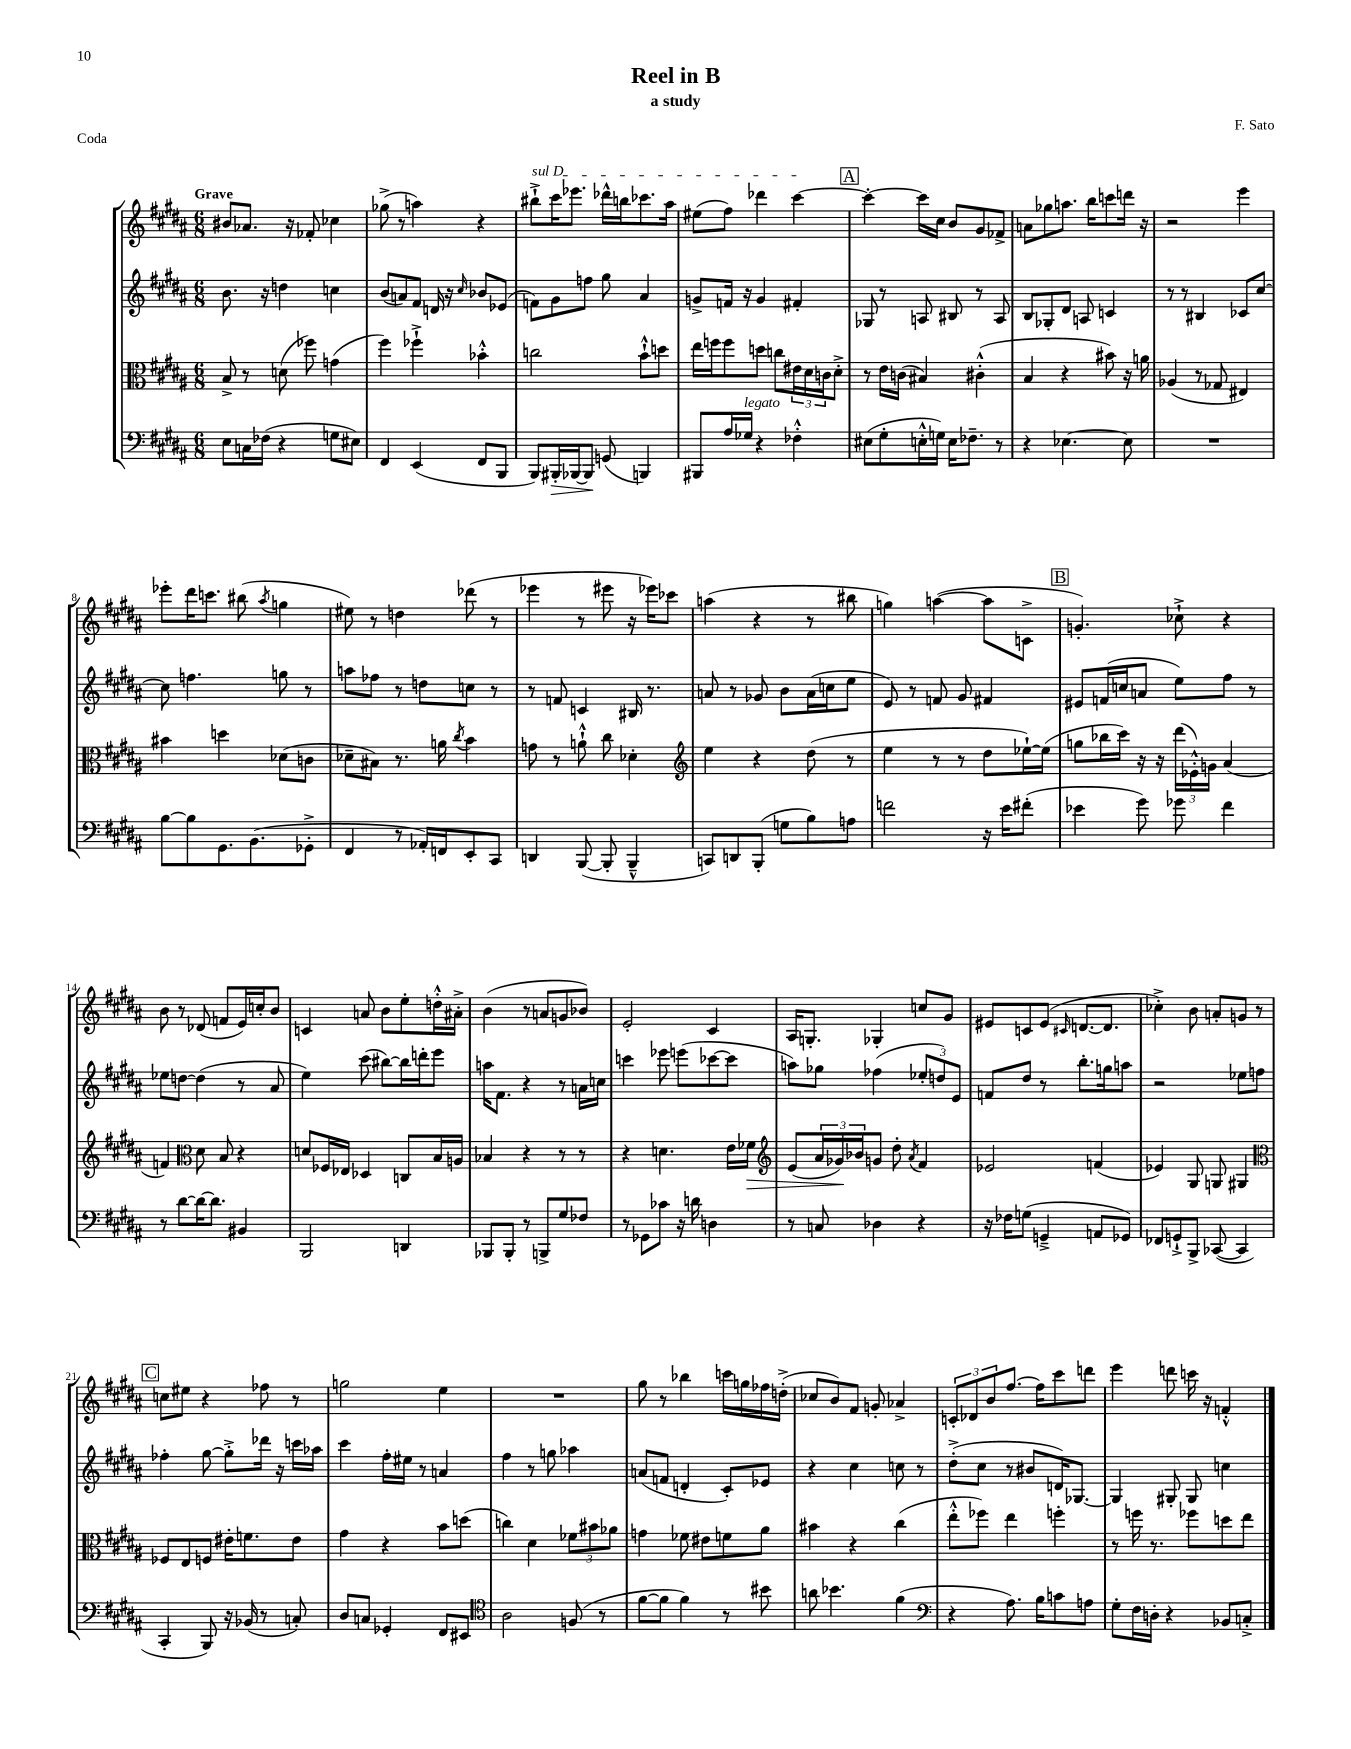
\header { title = "Reel in B" composer = "F. Sato" subtitle = "a study" piece = "Coda" }
<<
\new StaffGroup <<
\new Staff = "s0" {
    \clef treble \key b \major \numericTimeSignature \time 6/8 \tempo "Grave"
    bis'8 aes'8. r16 fes'8-. ces''4 |
    ges''8->( r8 a''4) r4 |
    \once \override TextSpanner.bound-details.left.text = \markup { \italic "sul D" } bis''8-!->\startTextSpan cis'''16 ees'''8. des'''16-^ b''16 ces'''8. ais''16 |
    eis''8( fis''8) des'''4 cis'''4~\stopTextSpan |
    \mark \markup { \box "A" } cis'''4~-. cis'''16 cis''16 b'8 gis'8 fes'8-> |
    a'8 ges''8 a''8. b''16 c'''8 d'''16 r16 |
    r2 e'''4 |
    ees'''8-. dis'''16 c'''8. bis''8( \acciaccatura { ais''8 } g''4 |
    eis''8) r8 d''4 des'''8( r8 |
    ees'''4 r8 eis'''8 r16 ees'''16) ces'''8 |
    a''4( r4 r8 bis''8 |
    g''4) a''4~( a''8 c'8-> |
    \mark \markup { \box "B" } g'4.-.) ces''8-!-> r4 |
    b'8 r8 des'8( f'8 e'16) c''16-. b'8 |
    c'4 a'8 b'8 e''8-. d''16-.-^ ais'16-.-> |
    b'4( r8 a'8 g'8 bes'8) |
    e'2-. cis'4 |
    ais16 g8.-. ges4-. c''8 gis'8 |
    eis'8 c'8 eis'8( \grace { cis'16 } d'8.~ d'8. |
    ces''4-.->) b'8 a'8-. g'8 r8 |
    \mark \markup { \box "C" } c''8 eis''8 r4 fes''8 r8 |
    g''2 e''4 |
    R2. |
    gis''8 r8 bes''4 c'''16 g''16 fes''16 d''16-.->( |
    ces''8 b'8) fis'8 g'8-. aes'4-> |
    \tuplet 3/2 { c'8-. des'8 b'8 } fis''8.~ fis''16 cis'''8 d'''8 |
    e'''4 d'''8 c'''16 r16 f'4-.-^ \bar "|." |
}
\new Staff = "s1" {
    \clef treble \key b \major \numericTimeSignature \time 6/8
    b'8. r16 d''4 c''4 |
    b'8( a'8) fis'8 d'16 r16 \grace { cis''16 } bes'8 ees'8( |
    f'8) gis'8 f''8 gis''8 ais'4 |
    g'8-> f'16 r16 g'4 fis'4-. |
    \mark \markup { \box "A" } ges8 r8 a8 bis8 r8 a8 |
    b8 ges8-. dis'8 a8 c'4 |
    r8 r8 bis4 ces'8 cis''8~ |
    cis''8 f''4. g''8 r8 |
    a''8 fes''8 r8 d''8 c''8 r8 |
    r8 f'8 c'4 bis16 r8. |
    a'8 r8 ges'8 b'8 a'16( c''16 e''8 |
    e'8) r8 f'8 gis'8 fis'4 |
    \mark \markup { \box "B" } eis'8 f'16( c''16 a'8 e''8) fis''8 r8 |
    ees''8 d''8~ d''4( r8 ais'8 |
    e''4) cis'''8( bis''8~) bis''16 d'''16-. e'''8 |
    a''16 fis'8. r4 r8 a'16 c''16 |
    c'''4 ees'''8 e'''8( ces'''8~ ces'''8 |
    a''8) ges''8 fes''4( \tuplet 3/2 { ees''8-. d''8) e'8 } |
    f'8 dis''8 r8 b''8.-. g''16 a''8 |
    r2 ees''8 f''8 |
    \mark \markup { \box "C" } fes''4-. gis''8~ gis''8-.-> des'''16 r16 c'''16 aes''16 |
    cis'''4 fis''16-. eis''16 r8 a'4 |
    fis''4 r8 g''8 aes''4 |
    a'8( f'8 d'4-. cis'8-.) ees'8 |
    r4 cis''4 c''8 r8 |
    dis''8-.->( cis''8 r8 bis'8 d'16) ges8.~ |
    ges4 gis8-. gis8 c''4 \bar "|." |
}
\new Staff = "s2" {
    \clef alto \key b \major \numericTimeSignature \time 6/8
    b8-> r8 d'8( fes''8) g'4( |
    fis''4) fes''4-!-> bes'4-.-^ |
    c''2 b'8-!-^ d''8 |
    e''16 f''16 f''8 d''8 c''8 \tuplet 3/2 { eis'16 dis'16 c'16 } dis'8-.-> |
    \mark \markup { \box "A" } r8 e'16 c'16( bis4) cis'4-.-^( |
    b4 r4 bis'8) r16 a'16 |
    aes4( r8 ges8 eis4) |
    bis'4 d''4 des'8( c'8 |
    des'8-- bis8) r8. a'16 \acciaccatura { cis''8 } b'4 |
    g'8 r8 a'8-!-^ cis''8 des'4-. |
    \clef treble e''4 r4 dis''8( r8 |
    e''4 r8 r8 dis''8 ees''16~-!) ees''16( |
    \mark \markup { \box "B" } g''8 bes''16 cis'''16) r16 r16 \tuplet 3/2 { dis'''16( ees'16-.-^) g'16 } ais'4( |
    f'4) \clef alto dis'8 b8 r4 |
    d'8 fes16 ees16 des4 c8 b16 a16 |
    bes4 r4 r8 r8 |
    r4 d'4. e'16 fes'16\> |
    \clef treble e'8( \tuplet 3/2 { ais'16 ges'16\!) bes'16 } g'8 dis''8-. \acciaccatura { ais'8 } fis'4 |
    ees'2 f'4( |
    ees'4) gis8 g8 gis4 |
    \mark \markup { \box "C" } \clef alto fes8 e8 f8 eis'16-. f'8. eis'8 |
    gis'4 r4 b'8 d''8( |
    c''4) dis'4 \tuplet 3/2 { fes'8 bis'8 aes'8 } |
    g'4 fes'8 eis'8 f'8 ais'8 |
    bis'4 r4 cis''4( |
    e''8-.-^ fes''8) e''4 f''4-. |
    r8 f''16 r8. fes''8 d''8 e''8 \bar "|." |
}
\new Staff = "s3" {
    \clef bass \key b \major \numericTimeSignature \time 6/8
    e8 c16 fes16( r4 g8 eis8) |
    fis,4 e,4( fis,8 b,,8 |
    b,,8) bis,,16-.\> bes,,16~ bes,,8\! g,8( b,,4) |
    bis,,8 ais16 ges16^\markup { \italic "legato" } r4 fes4-.-^ |
    \mark \markup { \box "A" } eis8( gis8-. e16-.-^ g16) e16 fes8.-- r8 |
    r4 ees4.~ ees8 |
    R2. |
    b8~ b8 gis,8. b,8.( ges,8-.-> |
    fis,4 r8 aes,16-.) f,16 e,8-. cis,8 |
    d,4 b,,8~( b,,8-. b,,4---^ |
    c,8) d,8 b,,8-.( g8 b8) a8 |
    f'2 r16 e'16 fis'8-.( |
    \mark \markup { \box "B" } ees'4 gis'8) ges'8 fis'4 |
    r8 dis'8~ dis'16~ dis'8. bis,4 |
    b,,2 d,4 |
    bes,,8 bes,,8-. r8 b,,8-> gis8 fes8 |
    r8 ges,8 ces'8 r16 d'16 d4 |
    r8 c8 des4 r4 |
    r16 fes16 g8( g,4---> a,8 ges,8) |
    fes,8 g,8-!-> b,,8-> ces,8~( ces,4 |
    \mark \markup { \box "C" } cis,4-. b,,8) r16 bes,16( r8 c8-.) |
    dis8 c8 ges,4-. fis,8 eis,8 |
    \clef tenor ais2 f8( r8 |
    fis'8~ fis'8 fis'4) r8 bis'8 |
    a'8 bes'4. fis'4( |
    \clef bass r4 ais8.) b16 c'8 a8 |
    gis8-. fis16 d16-. r4 bes,8 c8-.-> \bar "|." |
}
>>
>>
